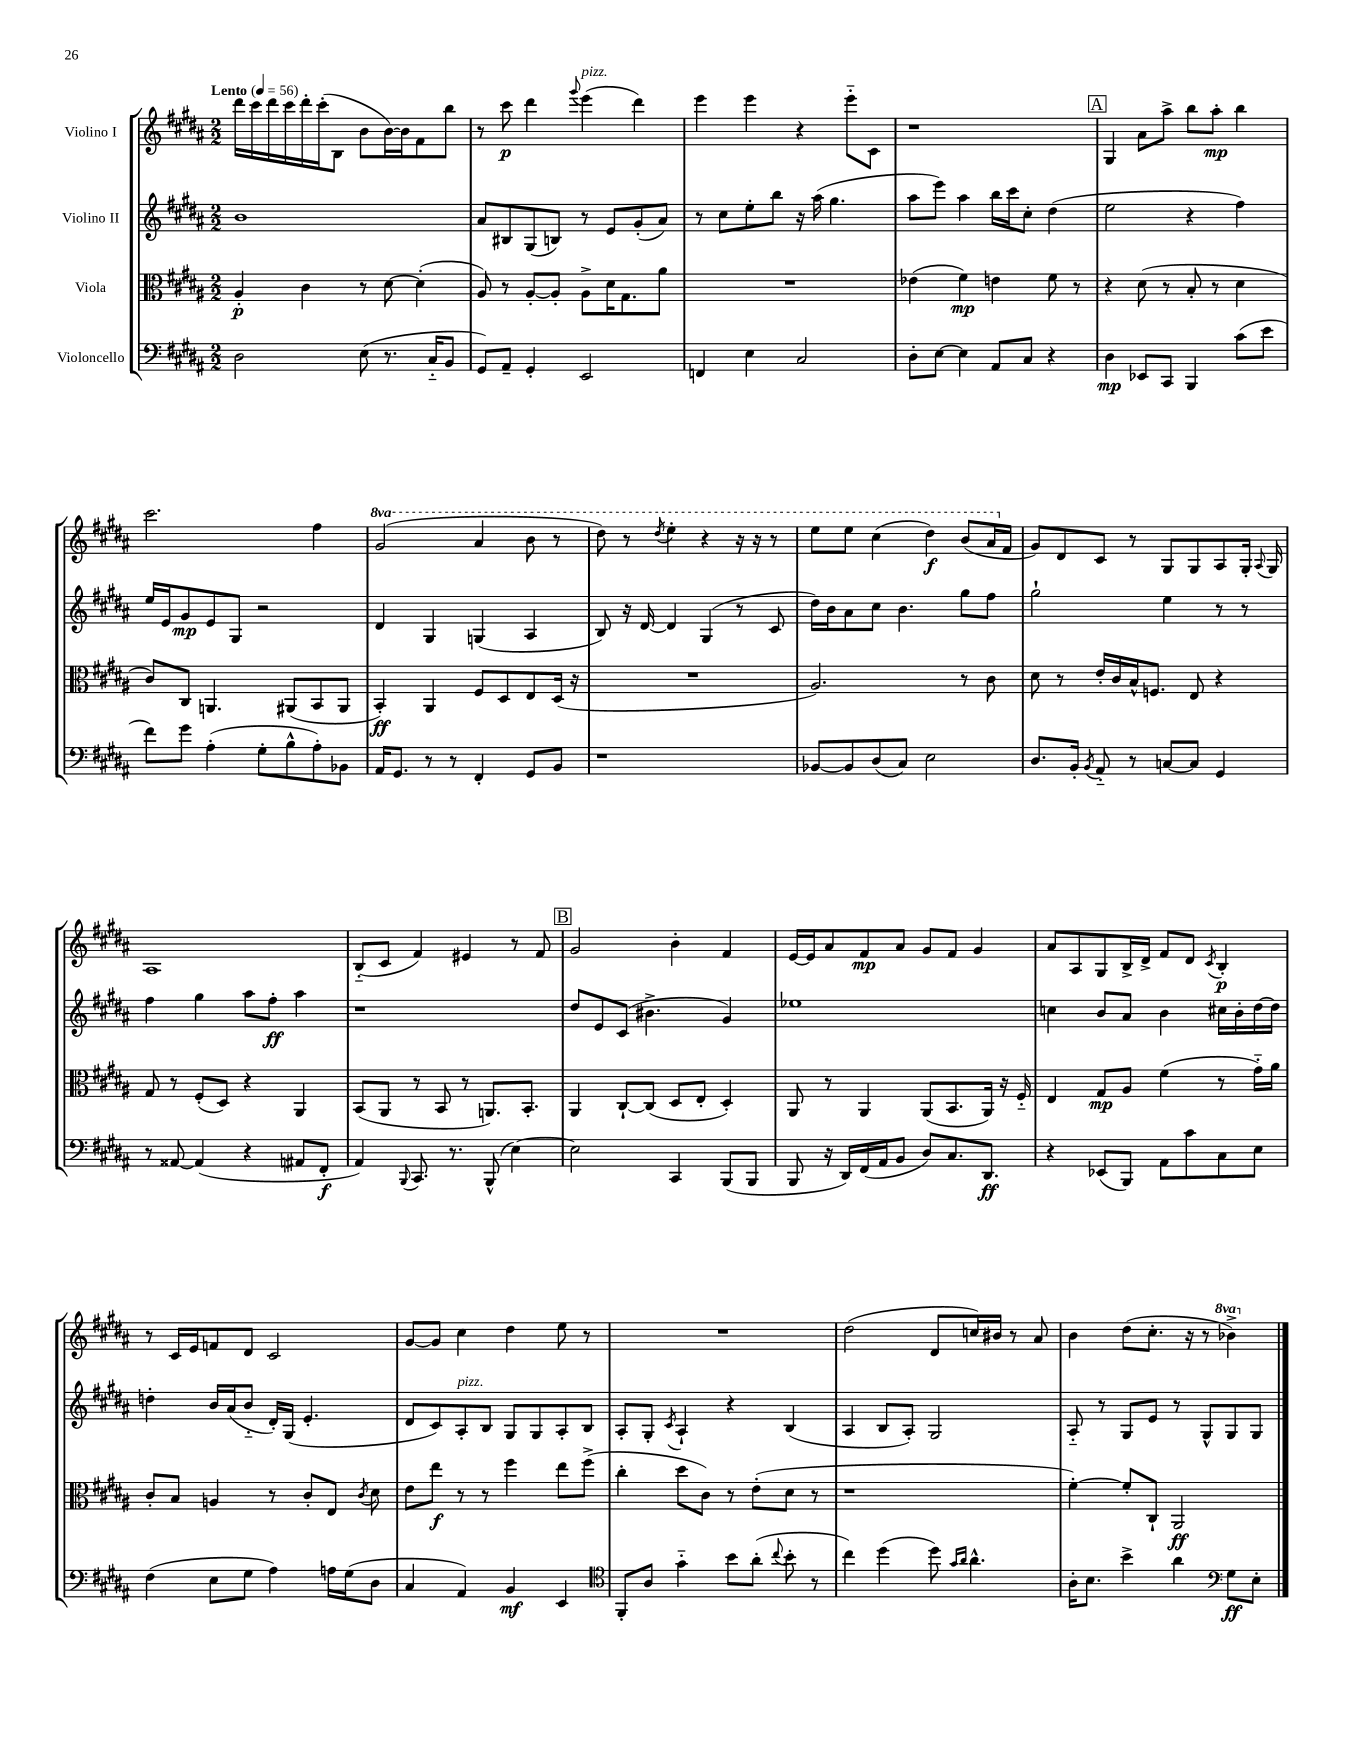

**kern	**kern	**kern	**kern
*staff4	*staff3	*staff2	*staff1
*clefF4	*clefC3	*clefG2	*clefG2
*k[f#c#g#d#a#]	*k[f#c#g#d#a#]	*k[f#c#g#d#a#]	*k[f#c#g#d#a#]
*M2/2	*M2/2	*M2/2	*M2/2
*MM56	*MM56	*MM56	*MM56
2D#\	4A#'/	1b	16ddd#\LL
.	.	.	16ccc#\
.	.	.	16ddd#\
.	.	.	16ccc#\
.	4c#\	.	16ddd#'\
.	.	.	(16ccc#'\J
.	.	.	8B\J
(8E\	8r	.	8b\L
8.r	[8d#\	.	[16b\L)
.	.	.	16b\]J
.	(4d#'\]	.	8f#\
16C#'~/LK	.	.	.
8BB/J	.	.	8bb\J
=	=	=	=
8GG#/L)	8A#/)	8a#/L	8r
8AA#~/J	8r	8B#/	8ccc#\
4GG#'/	[8A#'/L	(8G#/	4ddd#\
.	8A#'/]J	8B/J)	.
.	.	.	8qqggg#/
2EE/	8A#^\L	8r	(4eee\
.	16d#\K	8e/L	.
.	8.G#\	.	.
.	.	(8g#'/	4ddd#\)
.	8a#\J	8a#/J)	.
=	=	=	=
4FF/	1r	8r	4eee\
.	.	8cc#\L	.
4E\	.	8ee'\	4eee\
.	.	8bb\J	.
2C#/	.	16r	4r
.	.	(16aa#\	.
.	.	4.gg#\	.
.	.	.	8eee'~\L
.	.	.	8c#\J
=	=	=	=
8D#'\L	(4e-\	8aa#\L	1r
[8E\J	.	8eee\J)	.
4E\]	4f#\)	4aa#\	.
8AA#/L	4e\	16bb\LL	.
.	.	16ccc#\J	.
8C#/J	.	8cc#'\J	.
4r	8f#\	(4dd#\	.
.	8r	.	.
=	=	=	=
4D#\	4r	2ee\	4G#/
8EE-/L	(8d#\	.	8a#\L
8CC#/J	8r	.	8aa#^\J
4BBB/	8B'/	4r	8bb\L
.	8r	.	8aa#'\J
(8c#\L	4d#\	4ff#\)	4bb\
8e\J	.	.	.
=	=	=	=
8f#\L)	8c#/L)	16ee/LL	2.ccc#\
.	.	16e/J	.
8g#\J	8C#/J	8g#/	.
(4A#'\	4.AA/	8e/	.
.	.	8G#/J	.
8G#'\L	.	2r	.
8B^^\	(8AA#/L	.	.
8A#'\)	8BB/	.	4ff#\
8BB-\J	8AA#/J	.	.
=	=	=	=
16AA#/LK	4BB'/)	4d#/	(2gg#/
8.GG#/J	.	.	.
8r	4AA#/	4G#/	.
8r	.	.	.
4FF#'/	8F#/L	(4G/	4aa#/
.	8D#/	.	.
8GG#/L	8E/	4A#/	8bb\
8BB/J	(16D#/Jk	.	8r
.	16r	.	.
=	=	=	=
1r	1r	8B/)	8ddd#\)
.	.	16r	8r
.	.	[16d#/	.
.	.	.	8qddd#/
.	.	4d#/]	4eee'\
.	.	(4G#/	4r
.	.	8r	16r
.	.	.	16r
.	.	8c#/	8r
=	=	=	=
[8BB-/L	2.A#/)	16dd#\LL)	8eee\L
.	.	16b\J	.
8BB-/]	.	8a#\	8eee\J
(8D#/	.	8cc#\J	(4ccc#\
8C#/J)	.	4.b\	.
2E\	.	.	4ddd#\)
.	8r	8gg#\L	(8bb/L
.	8c#\	8ff#\J	16aa#/L
.	.	.	16f#/JJ
=	=	=	=
8.D#/L	8d#\	2gg#`\	8g#/L)
.	8r	.	8d#/
16BB'/Jk	.	.	.
8qBB/	.	.	.
8AA#'~/	16e'/LL	.	8c#/J
.	16c#/	.	.
8r	16B^^/J	.	8r
.	8.F/J	.	.
[8C/L	.	4ee\	8G#/L
8C/]J	8E/	.	8G#/
4GG#/	4r	8r	8A#/
.	.	8r	16G#'/Jk
.	.	.	8qqA#/
.	.	.	16G#/
=	=	=	=
8r	8G#/	4ff#\	1A#
[8AA##/	8r	.	.
(4AA##/]	(8F#'/L	4gg#\	.
.	8D#/J)	.	.
4r	4r	8aa#\L	.
.	.	8ff#'\J	.
8AA#/L	4AA#/	4aa#\	.
8FF#'/J	.	.	.
=	=	=	=
4AA#/)	(8BB/L	1r	(8B'~/L
.	8AA#/J	.	8c#/J
8qqBBB/	.	.	.
8.CC#/	8r	.	4f#/)
.	8BB/	.	.
8.r	.	.	.
.	8r	.	4e#/
(8BBB^^/	8.AA/L)	.	.
[4E\)	.	.	8r
.	8.BB'/J	.	.
.	.	.	8f#/
=	=	=	=
2E\]	4AA#/	8dd#/L	2g#/
.	.	8e/	.
.	[8C#`/L	(8c#/J	.
.	(8C#/]J	4.b#^\	.
4CC#/	8D#/L	.	4b'\
.	8E'/J	.	.
(8BBB/L	4D#'/)	4g#/)	4f#/
8BBB/J	.	.	.
=	=	=	=
8BBB/	8AA#/	1ee-	[16e/LL
.	.	.	16e/]J
16r	8r	.	8a#/
16DD#/LL)	.	.	.
(16FF#/	4AA#/	.	8f#/
16AA#/J	.	.	.
8BB/J	.	.	8a#/J
8D#/L)	(8AA#/L	.	8g#/L
8.C#/	8.BB/	.	8f#/J
.	.	.	4g#/
8.DD#/J	16AA#/Jk)	.	.
.	16r	.	.
.	16F#'~/	.	.
=	=	=	=
4r	4E/	4cc\	8a#/L
.	.	.	8A#/
(8EE-/L	8G#/L	8b/L	8G#/
8BBB/J)	8A#/J	8a#/J	16B^/L
.	.	.	16d#^/JJ
8AA#\L	(4f#\	4b\	8f#/L
8c#\	.	.	8d#/J
.	.	.	8qc#/
8C#\	8r	16cc#\LL	4B'/
.	.	16b'\	.
8E\J	16g#'~\LL)	[16dd#\	.
.	16a#\JJ	16dd#\]JJ	.
=	=	=	=
(4F#\	8c#'/L	4dd'\	8r
.	8B/J	.	16c#/LL
.	.	.	16e/J
8E\L	4A/	16b/LL	8f/
.	.	(16a#/J	.
8G#\J	.	8b'~/J	8d#/J
4A#\)	8r	16d#'/LL)	2c#/
.	.	(16G#/JJ	.
.	8c#'/L	4.e'/	.
16A\LL	8E/J	.	.
(16G#\J	.	.	.
.	8qc#/	.	.
8D#\J	8d#\	.	.
=	=	=	=
4C#/	8e\L	8d#/L	[8g#/L
.	8ee\J	8c#/)	8g#/]J
4AA#/)	8r	8A#'/	4cc#\
.	8r	8B/J	.
4BB/	4ff#\	8G#/L	4dd#\
.	.	8G#/	.
4EE/	8ee\L	8A#'/	8ee\
.	(8ff#^\J	8B/J	8r
=	=	=	=
*clefC4	*	*	*
8FF#'/L	4cc#'\	8A#'/L	1r
8A#/J	.	8G#'/J	.
.	.	8qc#/	.
4g#'~\	8dd#\L	4A#`/	.
.	8c#\J)	.	.
8b\L	8r	4r	.
(8a#'\J	(8e'\L	.	.
8qqcc#/	.	.	.
8b'\	8d#\J	(4B/	.
8r	8r	.	.
=	=	=	=
4cc#\)	1r	4A#/	(2dd#\
(4dd#\	.	8B/L	.
.	.	8A#'/J)	.
8dd#\)	.	2G#/	8d#/L
16qqg#/LL	.	.	.
16qqa#/JJ	.	.	.
4.a#^^\	.	.	16cc/L)
.	.	.	16b#/JJ
.	.	.	8r
.	.	.	8a#/
=	=	=	=
16A#'\LK	[4f#'\)	8A#'~/	4b\
8.B\J	.	.	.
.	.	8r	.
4b^\	8f#'/]L	8G#/L	(8dd#\L
.	8C#`/J	8e/J	8.cc#'\J
4a#\	2AA#/	8r	.
.	.	.	16r
.	.	8G#^^/L	8r
*clefF4	*	*	*
8G#\L	.	8G#/	4bb-^\)
8E'\J	.	8G#/J	.
==	==	==	==
*-	*-	*-	*-
